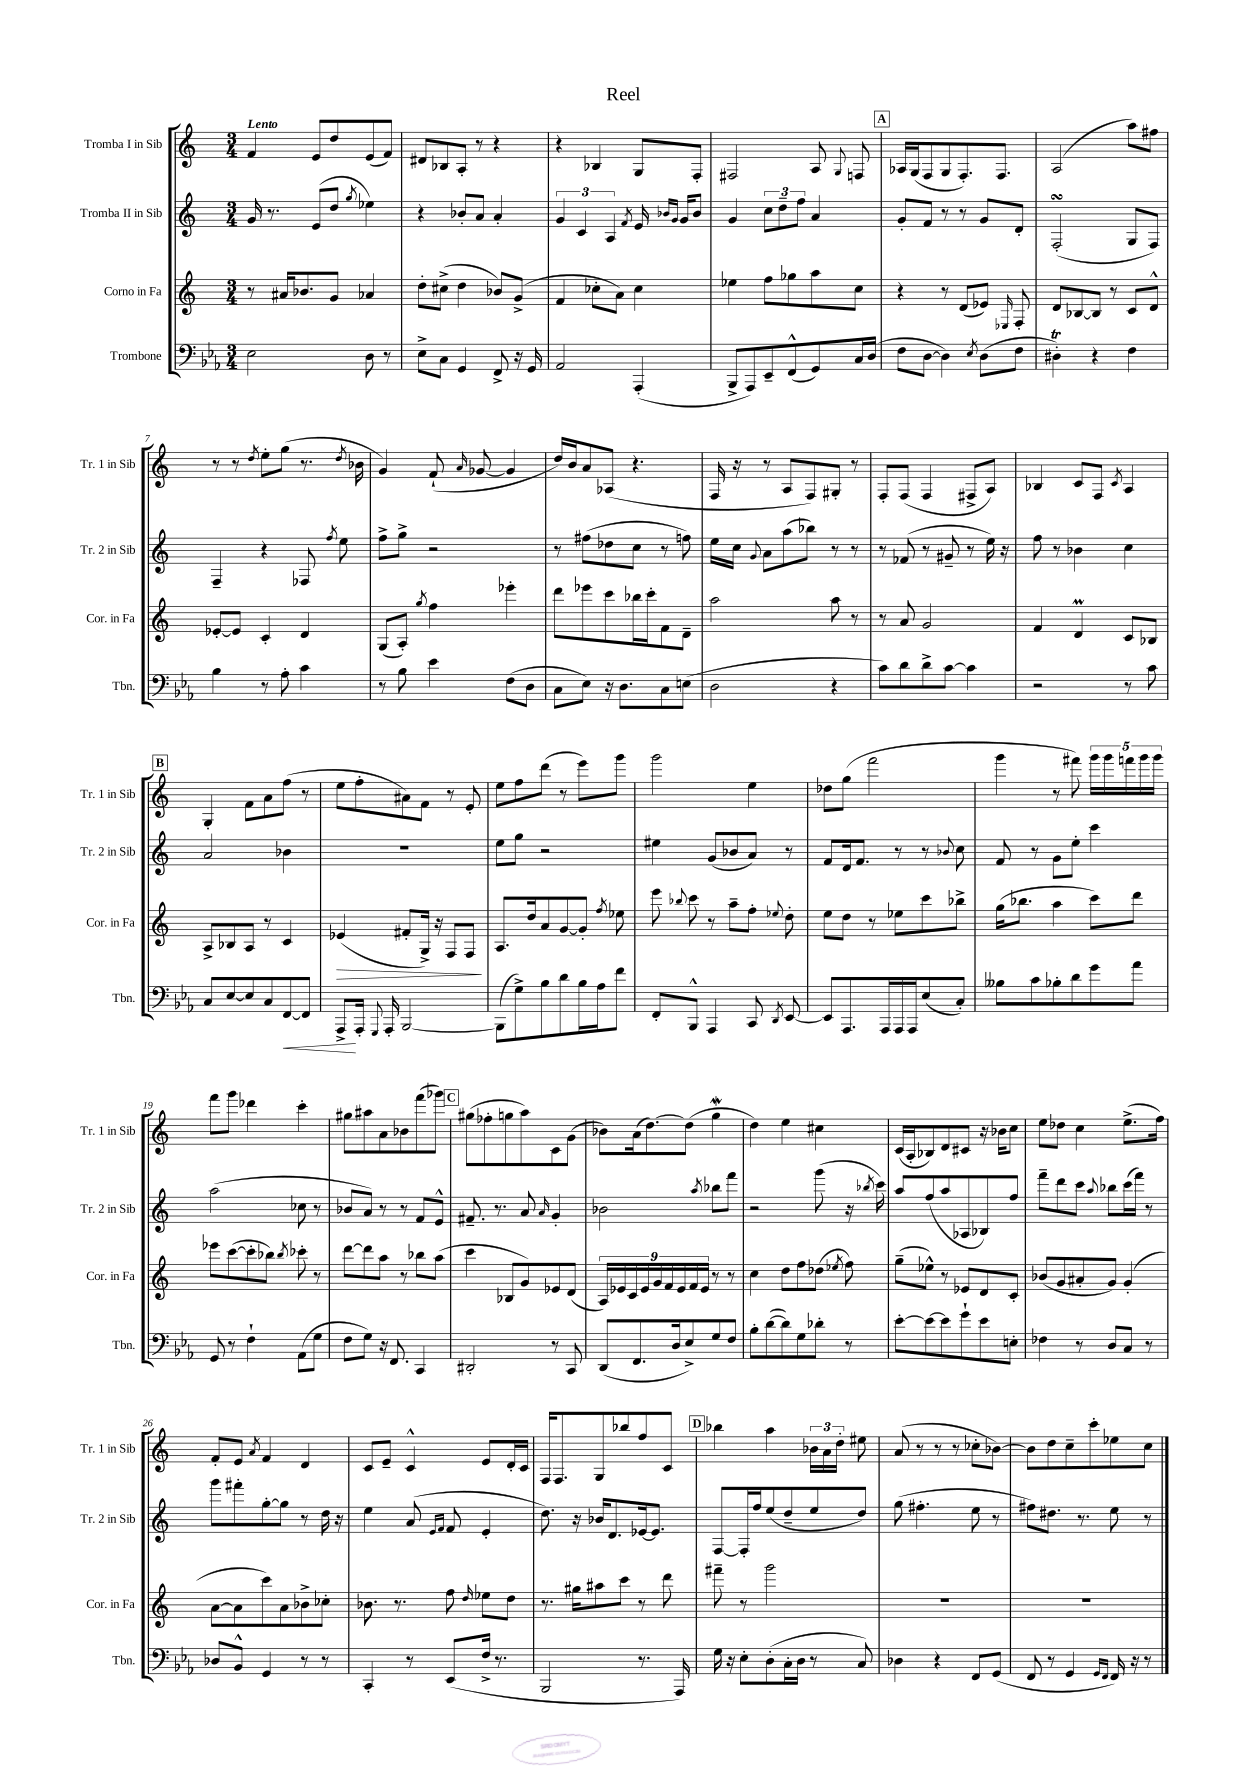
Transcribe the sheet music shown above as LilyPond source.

\header { title = "Reel" }
<<
\new StaffGroup <<
\new Staff = "s0" \with { instrumentName = "Tromba I in Sib" shortInstrumentName = "Tr. 1 in Sib" } {
    \clef treble \key c \major \numericTimeSignature \time 3/4 \tempo "Lento"
    \autoBeamOff f'4 e'8[ d''8 e'8( f'8]) |
    dis'8[ bes8 a8]-. r8 r4 |
    r4 bes4 g8[ f8]-. |
    fis2 a8 \appoggiatura { g8 } f8 |
    \mark \markup { \box "A" } aes16[ g16( f8 g8 f8.-.) f8.] |
    a2( a''8[) fis''8] |
    r8 r8 \acciaccatura { d''8 } e''8[-. g''8]( r8. \acciaccatura { d''8 } bes'16 |
    g'4) f'8-!( \grace { a'16 } ges'8~ ges'4 |
    d''16[) b'16 a'8 aes8]( r4. |
    f16 r16 r8 a8[ f8) gis8]-. r8 |
    f8[-. f8]( f4 fis8[-> a8]) |
    bes4 c'8[ f8] \acciaccatura { c'8 } a4 |
    \mark \markup { \box "B" } g4-. f'8[ a'8 f''8]( r8 |
    e''8[ f''8-. ais'8) f'8] r8 e'8-. |
    e''8[ f''8 d'''8]( r8 e'''8[) g'''8] |
    g'''2 e''4 |
    des''8[ g''8]( f'''2 |
    g'''4 r8 fis'''8) \tuplet 5/4 { g'''16[ g'''16 f'''16 g'''16 g'''16] } |
    f'''8[ g'''8] des'''4 c'''4-. |
    gis''8[ ais''8 a'8 bes'8 f'''8( ges'''8]) |
    \mark \markup { \box "C" } gis''8[( fes''8-. g''8 a''8) c'8 g'8]( |
    bes'8[) a'16( d''8.~) d''8]( g''4\mordent |
    d''4) e''4 cis''4 |
    c'16[( a16-. bes8) d'8 cis'8] r16 bes'16[ c''8] |
    e''8[ des''8] c''4 e''8.[->( f''16]) |
    f'8[-. e'8] \acciaccatura { a'8 } f'4 d'4 |
    c'8[ e'8]-- c'4-^ e'8[ d'16-. c'16] |
    f16[ f8. g8 bes''8 f''8 c'8] |
    \mark \markup { \box "D" } bes''4 a''4 \tuplet 3/2 { bes'16[ a'16 d''16]-. } eis''8 |
    a'8( r8 r8 r8 ces''8[-. bes'8]~) |
    bes'8[ d''8 c''8-- c'''8-. ees''8 c''8] \bar "|." |
}
\new Staff = "s1" \with { instrumentName = "Tromba II in Sib" shortInstrumentName = "Tr. 2 in Sib" } {
    \clef treble \key c \major \numericTimeSignature \time 3/4
    \autoBeamOff g'16 r8. e'8[( d''8] \acciaccatura { g''8 } ees''4) |
    r4 bes'8[-. a'8] a'4-. |
    \tuplet 3/2 { g'4 c'4 a4 } \acciaccatura { f'8 } e'16 \grace { bes'16[ g'16] } g'16[ bes'8] |
    g'4 \tuplet 3/2 { c''8[ d''8-- f''8] } a'4 |
    \mark \markup { \box "A" } g'8[-. f'8] r8 r8 g'8[ d'8]-. |
    f2-.\turn( g8[ f8]) |
    f4-- r4 fes8 \acciaccatura { f''8 } e''8 |
    f''8[-> g''8]-> r2 |
    r8 fis''8[( des''8 c''8] r8 f''8) |
    e''16[ c''16] \appoggiatura { g'8 } a'8[ a''8( bes''8]) r8 r8 |
    r8 fes'8( r8 gis'8-- r8 e''16) r16 |
    f''8 r8 bes'4 c''4 |
    \mark \markup { \box "B" } a'2 bes'4 |
    R2. |
    e''8[ g''8] r2 |
    eis''4 g'8[( bes'8 a'8]) r8 |
    f'8[ d'16 f'8.] r8 r8 \appoggiatura { bes'8 } c''8 |
    f'8 r8 g'8[ e''8]-. c'''4 |
    a''2( ces''8 r8 |
    bes'8[ a'8]) r8 r8 f'8[ e'8]-^ |
    \mark \markup { \box "C" } fis'8.-- r8. a'8 \grace { a'16 } g'4-. |
    bes'2 \acciaccatura { a''8 } bes''8[ f'''8] |
    r2 g'''8( r16 \acciaccatura { bes''8 } c'''16) |
    a''8[ f''8( a''8 aes8 bes8) f''8] |
    f'''8[-- d'''8 c'''8] \appoggiatura { a''8 } bes''8[ c'''16( f'''16]) r8 |
    g'''8[ fis'''8-. g''8~-. g''8] r8 d''16 r16 |
    e''4 a'8( \grace { e'16[ f'16] } f'8 e'4-. |
    d''8.) r16 bes'16[ d'8. ees'16~ ees'8.] |
    \mark \markup { \box "D" } f8[~ f16-. f''16 e''8( d''8-- e''8 d''8]) |
    g''8( fis''4.-. e''8 r8 |
    fis''8[) dis''8.] r8. e''8 r8 \bar "|." |
}
\new Staff = "s2" \with { instrumentName = "Corno in Fa" shortInstrumentName = "Cor. in Fa" } {
    \clef treble \key c \major \numericTimeSignature \time 3/4
    \autoBeamOff r8 ais'16[ bes'8. g'8] aes'4 |
    d''8[-. cis''8]->( d''4 bes'8[) g'8]->( |
    f'4 ces''8[-. a'8]) ces''4 |
    ees''4 f''8[ ges''8 a''8 c''8] |
    \mark \markup { \box "A" } r4 r8 d'8[( ees'8]) \grace { ees16 } f8-. |
    d'8[ bes8~ bes8] r8 c'8[ d'8]-^ |
    ees'8[~-. ees'8] c'4-. d'4 |
    g8[( a8]-.) \acciaccatura { g''8 } f''4 ees'''4-. |
    d'''8[ ees'''8 c'''8 bes''16 c'''16-. f'8 d'8]-- |
    a''2 a''8 r8 |
    r8 a'8 g'2 |
    f'4 d'4\prall c'8[ bes8] |
    \mark \markup { \box "B" } a8[-> bes8 a8] r8 c'4 |
    ees'4\>( fis'8[-. g16]->) r16 f8[ f8]\! |
    a8.[ d''16 a'8 g'8~ g'8]-. \acciaccatura { f''8 } ees''8 |
    e'''8 \appoggiatura { bes''8 } c'''8 r8 a''8[-- f''8]-. \appoggiatura { ees''8 } d''8-. |
    e''8[ d''8] r8 ees''8[ c'''8 bes''8]-> |
    g''16[( bes''8.] a''4 c'''8[) d'''8] |
    ees'''8[ c'''8~( c'''8-. bes''8]) \acciaccatura { bes''8 } ces'''8-. r8 |
    d'''8[~ d'''8 a''8] r8 bes''8[ a''8]( |
    \mark \markup { \box "C" } c'''4 bes8[ g'8) ees'8 d'8]( |
    \tuplet 9/8 { a16[) ees'16 c'16 ees'16 g'16 f'16 ees'16 f'16 ees'16] } r8 r8 |
    c''4 d''8[ f''8 des''8]( \acciaccatura { ees''8 } f''8) |
    g''8[--( ees''8]-^) r8 ees'8[ d'8 c'8]-. |
    bes'8[( g'8 ais'8-. g'8]) g'4-.( |
    a'8[~ a'8 c'''8) a'8 bes'8-> ces''8]-. |
    bes'8. r8. f''8 \grace { d''16 } ees''8[ d''8] |
    r8. gis''16[ ais''8 c'''8] r8 d'''8 |
    \mark \markup { \box "D" } fis'''8-- r8 g'''2 |
    R2. |
    R2. \bar "|." |
}
\new Staff = "s3" \with { instrumentName = "Trombone" shortInstrumentName = "Tbn." } {
    \clef bass \key ees \major \numericTimeSignature \time 3/4
    \autoBeamOff ees2 d8 r8 |
    ees8[-> c8] g,4 f,8-> r16 g,16 |
    aes,2 aes,,4-.( |
    bes,,8[-> aes,,8) ees,8-- f,8-^( g,8) c16 d16]( |
    \mark \markup { \box "A" } f8[ d8]~ d4) \acciaccatura { ees8 } d8[( f8] |
    dis4-.\trill) r4 f4 |
    bes4 r8 aes8-. c'4 |
    r8 bes8 ees'4 f8[( d8] |
    c8[ ees8]) r16 d8.[ c8 e8]( |
    d2 r4 |
    c'8[) d'8 d'8-> c'8]~ c'4 |
    r2 r8 c'8 |
    \mark \markup { \box "B" } c8[ ees8~ ees8 c8 f,8~\< f,8] |
    aes,,8[->\! aes,,16]-. \appoggiatura { g,,8 } aes,,16-. bes,,2~ |
    bes,,8[( g8->) bes8 d'8 bes16 aes16 f'8] |
    f,8[-. bes,,8]-^ aes,,4 c,8 \acciaccatura { d,8 } ees,8~ |
    ees,8[ aes,,8. aes,,16 aes,,16 aes,,16 ees8( c8]-.) |
    beses8[ c'8 bes8-. d'8 g'8 aes'8] |
    g,8 r8 f4-! aes,8[( g8] |
    f8[ g8]) r16 f,8. c,4 |
    \mark \markup { \box "C" } dis,2-. r8 c,8 |
    d,8[( f,8. d16 ees8->) g8 f8] |
    bes8[-. d'8~( d'8) g8 des'8]-. r8 |
    ees'8[~-. ees'8~ ees'8 g'8-! ees'8 e8]-. |
    fes4 r8 d8[ c8] r8 |
    des8[ bes,8]-^ g,4 r8 r8 |
    c,4-. r8 ees,8[( f16]-> r8. |
    bes,,2 r8. aes,,16) |
    \mark \markup { \box "D" } g16 r16 ees8[-. d8-.( c16-. d16] r8 c8) |
    des4 r4 f,8[ g,8]( |
    f,8 r8 g,4 \grace { g,16[ f,16] } f,16) r16 r8 \bar "|." |
}
>>
>>
